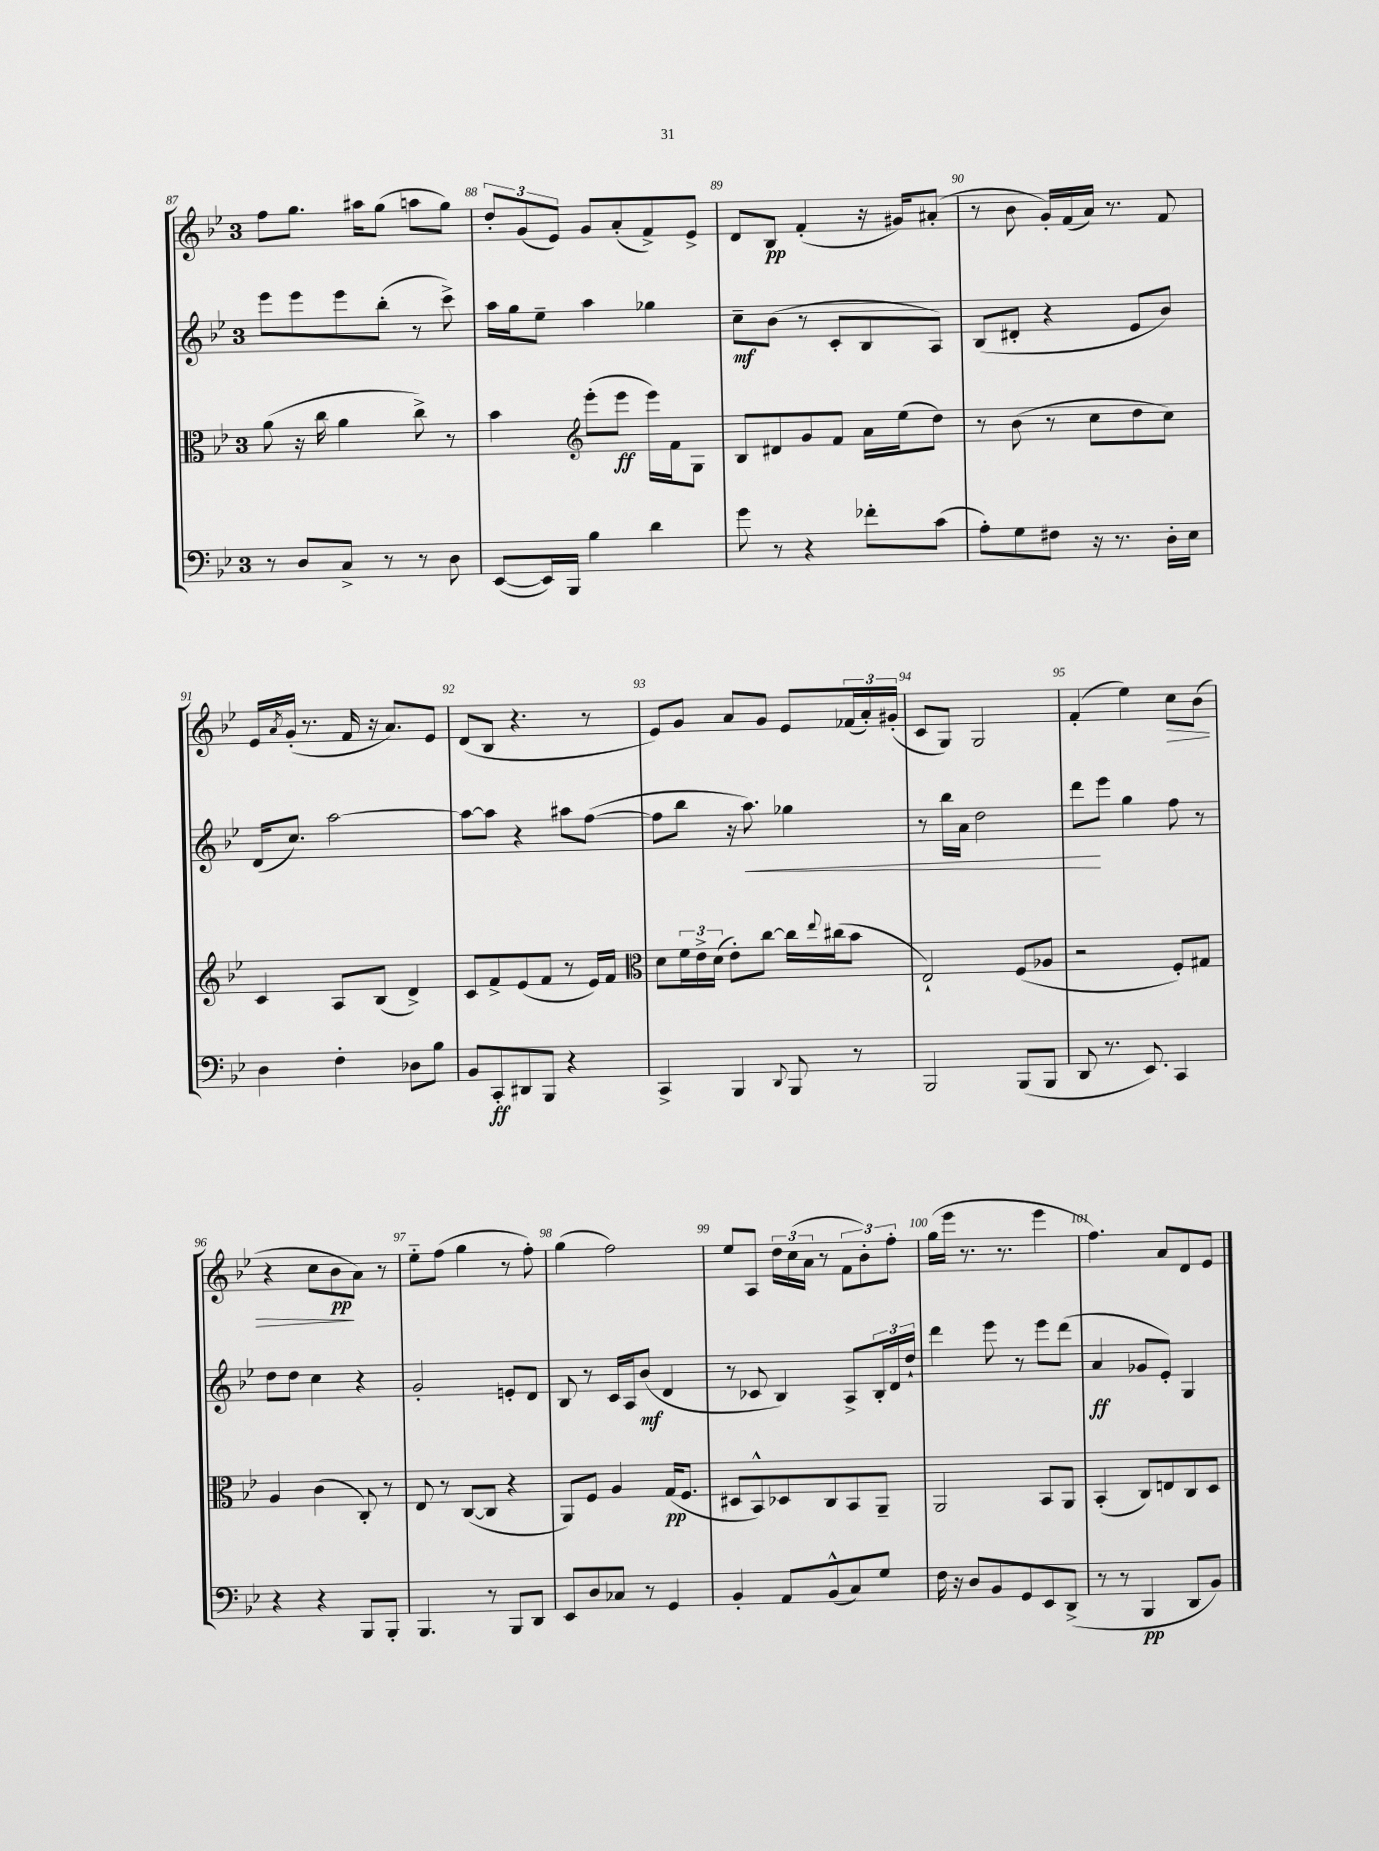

**kern	**dynam	**kern	**dynam	**kern	**dynam	**kern	**dynam
*part4	*part4	*part3	*part3	*part2	*part2	*part1	*part1
*staff4	*staff4	*staff3	*staff3	*staff2	*staff2	*staff1	*staff1
*clefF4	*	*clefC3	*	*clefG2	*	*clefG2	*
*k[b-e-]	*	*k[b-e-]	*	*k[b-e-]	*	*k[b-e-]	*
*M3/4	*	*M3/4	*	*M3/4	*	*M3/4	*
=87	=87	=87	=87	=87	=87	=87	=87
8r	.	(8a\	.	8eee-\L	.	8ff\L	.
8D/L	.	16r	.	8eee-\	.	8.gg\J	.
.	.	16cc\	.	.	.	.	.
8C^/J	.	4a\	.	8eee-\	.	.	.
.	.	.	.	.	.	16aa#X\KL	.
8r	.	.	.	(8bb-'\J	.	(8gg\J	.
8r	.	8cc^\)	.	8r	.	8aan\L	.
8D\	.	8r	.	8ccc^\)	.	8gg\J)	.
=88	=88	=88	=88	=88	=88	=88	=88
([8EE-/L	.	4b-\	.	16aa\LL	.	12dd'/L	.
.	.	.	.	16gg\J	.	.	.
.	.	.	.	.	.	(12g/	.
16EE-/L])	.	.	.	8ee-~\J	.	.	.
.	.	.	.	.	.	12e-/J)	.
16BBB-/JJ	.	.	.	.	.	.	.
*	*	*clefG2	*	*	*	*	*
4B-\	.	(8eee-'\L	.	4aa\	.	8g/L	.
.	.	8eee-\J	ff	.	.	(8a'/	.
4d\	.	16eee-\LL)	.	4gg-X\	.	8f^/)	.
.	.	16f\J	.	.	.	.	.
.	.	8G\J	.	.	.	8e-^/J	.
=89	=89	=89	=89	=89	=89	=89	=89
8g\	.	8B-/L	.	8cc~\L	mf	8d/L	.
8r	.	8d#X/	.	(8b-\J	.	8B-/J	pp
4r	.	8g/	.	8r	.	(4f'/	.
.	.	8f/J	.	8c'/L	.	.	.
8f-X'\L	.	16a\LL	.	8B-/	.	16r	.
.	.	(16ee-\J	.	.	.	16g#X/KL)	.
(8c\J	.	8dd\J)	.	8A/J)	.	(8a#X'/J	.
=90	=90	=90	=90	=90	=90	=90	=90
8A'\L)	.	8r	.	(8B-/L	.	8r	.
8G\	.	(8b-\	.	8d#X'/J	.	8b-\	.
8F#X\J	.	8r	.	4r	.	16g'/LL)	.
.	.	.	.	.	.	(16f/	.
16r	.	8cc\L	.	.	.	16a/JJ)	.
8.r	.	.	.	.	.	8.r	.
.	.	8dd\	.	8e-/L	.	.	.
16D'\LL	.	8cc\J)	.	8b-/J)	.	8f/	.
16E-\JJ	.	.	.	.	.	.	.
!!LO:LB:g=z
=91	=91	=91	=91	=91	=91	=91	=91
4D\	.	4c/	.	(16d/KL	.	16e-/LL	.
.	.	.	.	.	.	8qa/	.
.	.	.	.	8.cc/J)	.	(16g'/JJ	.
.	.	.	.	.	.	8.r	.
4F'\	.	8A/L	.	[2aa\	.	.	.
.	.	.	.	.	.	16f/	.
.	.	(8B-/J	.	.	.	16r	.
.	.	.	.	.	.	8.a/L)	.
8D-X\L	.	4d^/)	.	.	.	.	.
8B-\J	.	.	.	.	.	8e-/J	.
=92	=92	=92	=92	=92	=92	=92	=92
8BB-/L	.	8c/L	.	8aa\L_	.	(8d/L	.
8CC'/	ff	8f^/	.	8aa\J]	.	8B-/J	.
8DD#X/	.	(8e-/	.	4r	.	4.r	.
8BBB-/J	.	8f/J	.	.	.	.	.
4r	.	8r	.	8aa#X\L	.	.	.
.	.	16e-/LL)	.	([8ff\J	.	8r	.
.	.	16f/JJ	.	.	.	.	.
=93	=93	=93	=93	=93	=93	=93	=93
*	*	*clefC3	*	*	*	*	*
4CC^/	.	8d\L	.	8ff\L]	.	8e-/L)	.
.	.	24f\L	.	8bb-\J	.	8g/J	.
.	.	24e-^\	.	.	.	.	.
.	.	(24d\JJ	.	.	.	.	.
4BBB-/	.	8e-'\L)	.	16r	.	8a/L	.
!	!	!	!	!	!LO:HP:b	!	!
.	.	.	.	8.aa\)	<	.	.
.	.	[8cc\J	.	.	.	8g/J	.
8qqDD/	.	.	.	.	.	.	.
8BBB-/	.	16cc\LL]	.	4gg-X\	.	8e-/L	.
.	.	8qqee-/	.	.	.	.	.
.	.	(16cc#X\J	.	.	.	.	.
8r	.	8b-\J	.	.	.	(24f-X/L	.
.	.	.	.	.	.	24a'/)	.
.	.	.	.	.	.	(24g#X'/JJ	.
=94	=94	=94	=94	=94	=94	=94	=94
2BBB-/	.	2E-`/)	.	8r	.	8c/L	.
.	.	.	.	16bb-\LL	.	8G/J)	.
.	.	.	.	16a\JJ	.	.	.
.	.	.	.	2dd\	.	2G/	.
(8BBB-/L	.	(8F/L	.	.	.	.	.
8BBB-/J	.	8A-X/J	.	.	.	.	.
=95	=95	=95	=95	=95	=95	=95	=95
8DD/	.	2r	.	8ddd\L	.	(4f'/	.
8.r	.	.	.	8eee-\J	[	.	.
.	.	.	.	4gg\	.	4ee-\)	.
8.EE-/)	.	.	.	.	.	.	.
!	!	!	!	!	!	!	!LO:HP:b
4CC/	.	8F'/L)	.	8ff\	.	8cc\L	>
.	.	8G#X/J	.	8r	.	(8b-\J	.
!!LO:LB:g=z
=96	=96	=96	=96	=96	=96	=96	=96
4r	.	4A/	.	8dd\L	.	4r	.
.	.	.	.	8dd\J	.	.	.
4r	.	(4c\	.	4cc\	.	8cc\L	.
.	.	.	.	.	.	8b-\	pp
8BBB-/L	.	8C'/)	.	4r	.	8a\J)	]
8BBB-'/J	.	8r	.	.	.	8r	.
=97	=97	=97	=97	=97	=97	=97	=97
4.BBB-/	.	8E-/	.	2g'/	.	8ee-\L	.
.	.	8r	.	.	.	(8ff\J	.
.	.	([8C/L	.	.	.	4gg\	.
8r	.	8C/J]	.	.	.	.	.
8BBB-/L	.	4r	.	8en'/L	.	8r	.
8DD/J	.	.	.	8d/J	.	8ff'\)	.
=98	=98	=98	=98	=98	=98	=98	=98
8EE-/L	.	8AA/L)	.	8B-/	.	(4gg\	.
8D/	.	8F/J	.	8r	.	.	.
8C-X/J	.	4A/	.	16c/LL	.	2ff\)	.
.	.	.	.	16A/J	.	.	.
8r	.	.	.	(8b-/J	mf	.	.
4GG/	.	(16G/KL	pp	4d/	.	.	.
.	.	8.F/J	.	.	.	.	.
=99	=99	=99	=99	=99	=99	=99	=99
4BB-'/	.	8D#X/L	.	8r	.	8ee-/L	.
.	.	8BB-^^/)	.	8c-X/	.	8A/J	.
8AA/L	.	8D-X/	.	4B-/)	.	24dd\LL	.
.	.	.	.	.	.	(24cc\	.
.	.	.	.	.	.	24a\JJ	.
(8BB-^^/	.	8C/	.	.	.	8r	.
8C/)	.	8BB-/	.	8A^/L	.	12f\L	.
.	.	.	.	.	.	12b-'\)	.
8G/J	.	8AA~/J	.	24B-'/L	.	.	.
.	.	.	.	24d/	.	12ff'\J	.
.	.	.	.	24dd`/JJ	.	.	.
=100	=100	=100	=100	=100	=100	=100	=100
16F\	.	2AA/	.	4ddd\	.	(16gg\LL	.
16r	.	.	.	.	.	16eee-\JJ	.
8D/L	.	.	.	.	.	8.r	.
8BB-/	.	.	.	8eee-\	.	.	.
.	.	.	.	.	.	8.r	.
8GG/	.	.	.	8r	.	.	.
8EE-/	.	8BB-/L	.	8eee-\L	.	4eee-\	.
(8DD^/J	.	8AA/J	.	(8ddd\J	.	.	.
=101	=101	=101	=101	=101	=101	=101	=101
8r	.	(4BB-'/	.	4a/	ff	4.ff\)	.
8r	.	.	.	.	.	.	.
4BBB-/	pp	8C/L)	.	8g-X/L	.	.	.
.	.	8En/	.	8e-'/J)	.	8a/L	.
8DD/L	.	8C/	.	4G/	.	8d/	.
8BB-/J)	.	8D/J	.	.	.	8e-/J	.
==	==	==	==	==	==	==	==
*-	*-	*-	*-	*-	*-	*-	*-
